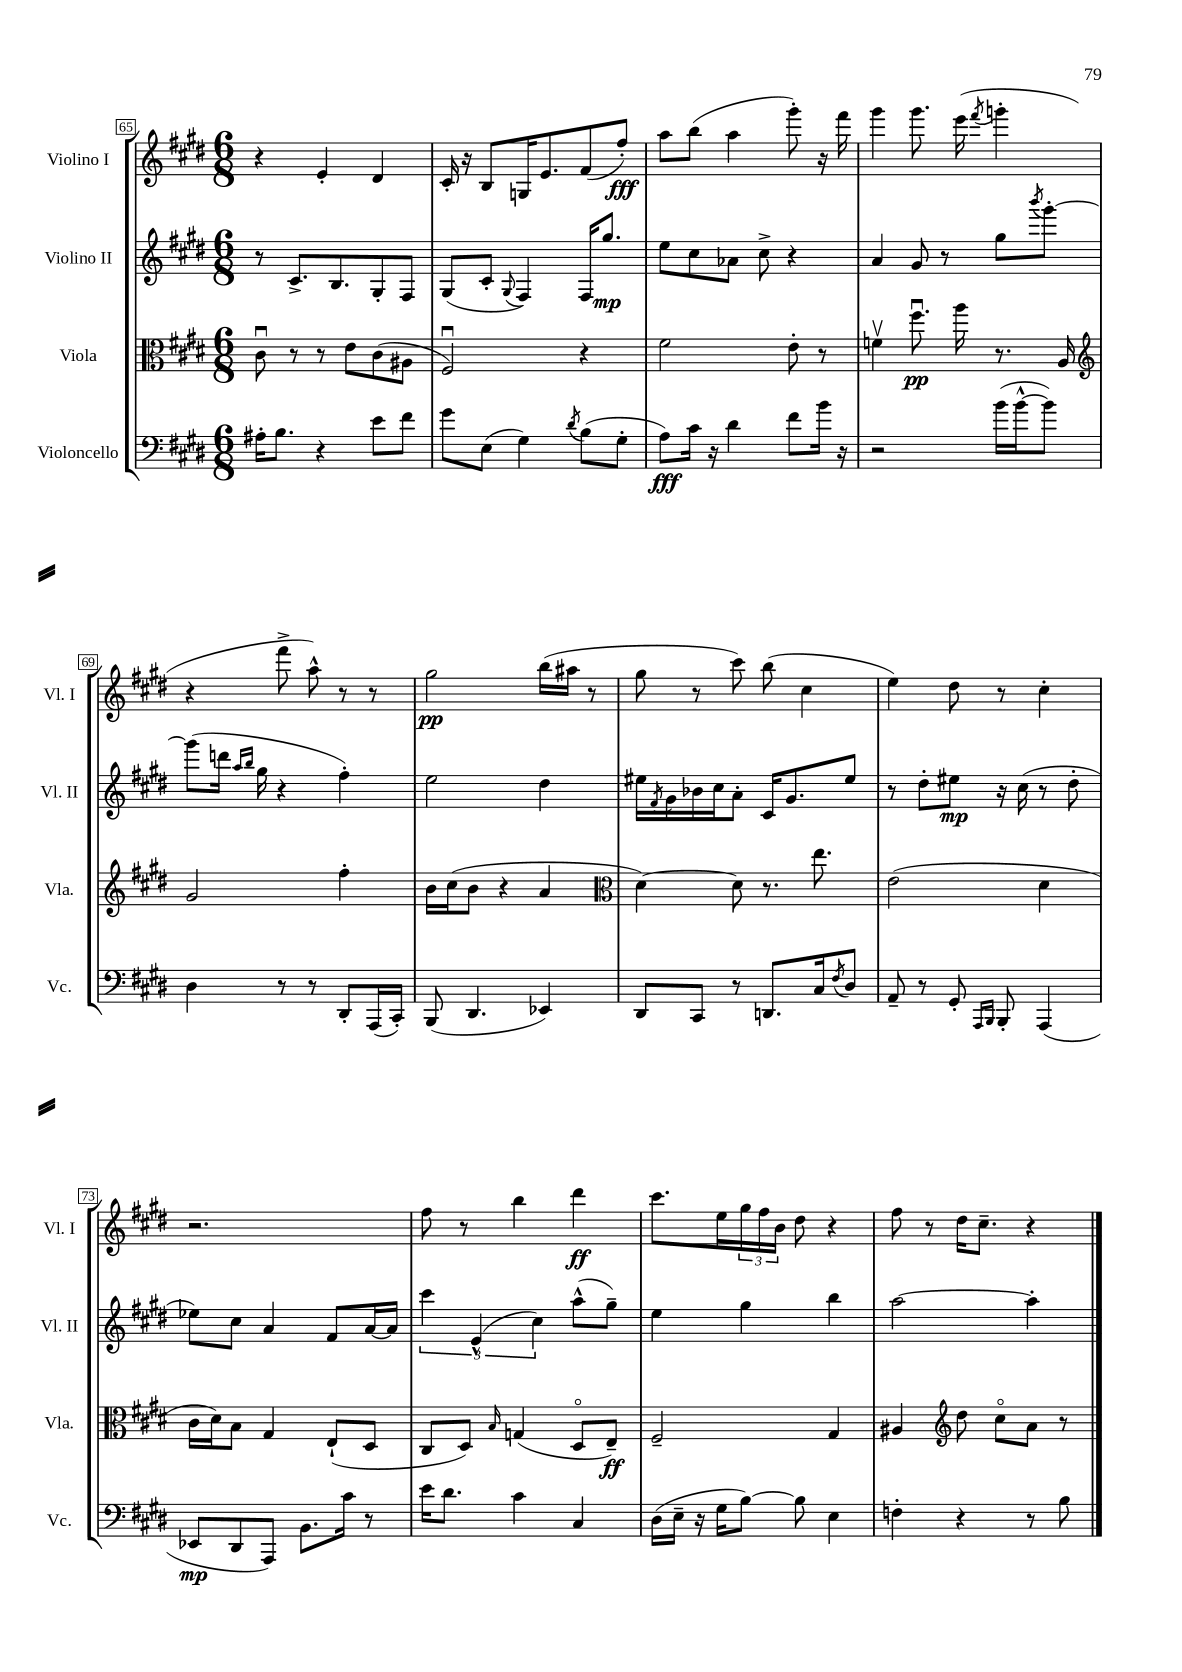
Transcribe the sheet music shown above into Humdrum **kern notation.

**kern	**kern	**kern	**kern
*staff4	*staff3	*staff2	*staff1
*clefF4	*clefC3	*clefG2	*clefG2
*k[f#c#g#d#]	*k[f#c#g#d#]	*k[f#c#g#d#]	*k[f#c#g#d#]
*M6/8	*M6/8	*M6/8	*M6/8
16A#'\LK	8c#u\	8r	4r
8.B\J	.	.	.
.	8r	8.c#^/L	.
4r	8r	.	4e'/
.	.	8.B/	.
.	8e\L	.	.
8e\L	(8c#\	8G#'/	4d#/
8f#\J	8A#\J	8F#/J	.
=	=	=	=
8g#\L	2F#u/)	(8G#/L	16c#'/
.	.	.	16r
(8E\J	.	8c#'/J	8B/L
.	.	8qqG#/	.
4G#\)	.	4F#/)	16G/K
.	.	.	8.e/
8qd#/	.	.	.
(8B\L	4r	16F#/LK	(8f#/
.	.	8.gg#/J	.
8G#'\J	.	.	8ff#'/J)
=	=	=	=
8A\L)	2f#\	8ee\L	8aa\L
16c#\Jk	.	8cc#\	(8bb\J
16r	.	.	.
4d#\	.	8a-\J	4aa\
.	.	8cc#^\	.
8f#\L	8e'\	4r	8ggg#'\)
16b\Jk	8r	.	16r
16r	.	.	16fff#\
=	=	=	=
2r	4fv\	4a/	4ggg#\
.	8.ff#u\	8g#/	8.ggg#\
.	.	8r	.
.	16aa\	.	(16eee\
.	.	.	8qfff#/
(16b\LL	8.r	8gg#\L	4ggg'\
[16b^^\J	.	.	.
.	.	8qbbb/	.
8b\]J)	.	[8ggg#'\J	.
.	16A/	.	.
=	=	=	=
*	*clefG2	*	*
4D#\	2g#/	(8ggg#\]L	4r
.	.	16ddd\Jk	.
.	.	16qqaa/LL	.
.	.	16qqbb/JJ	.
.	.	16gg#\	.
8r	.	4r	8fff#^\
8r	.	.	8aa^^\)
8DD#'/L	4ff#'\	4ff#'\)	8r
(16AAA/L	.	.	8r
16CC#'/JJ)	.	.	.
=	=	=	=
(8BBB/	16b\LL	2ee\	2gg#\
.	(16cc#\J	.	.
4.DD#/	8b\J	.	.
.	4r	.	.
4EE-/)	4a/	4dd#\	(16bb\LL
.	.	.	16aa#\JJ
.	.	.	8r
=	=	=	=
*	*clefC3	*	*
8DD#/L	[4d#\)	16ee#\LL	8gg#\
.	.	8qf#/	.
.	.	16g#\	.
8CC#/J	.	16b-\	8r
.	.	16cc#\J	.
8r	8d#\]	8a'\J	8ccc#\)
8.DD/L	8.r	16c#/LK	(8bb\
.	.	8.g#/	.
.	.	.	4cc#\
16C#/k	8.ee\	.	.
8qF#/	.	.	.
8D#/J	.	8ee#/J	.
=	=	=	=
8AA~/	(2e\	8r	4ee\)
8r	.	8dd#'\L	.
8GG#'/	.	8ee#\J	8dd#\
16qqAAA/LL	.	.	.
16qqBBB/JJ	.	.	.
8BBB'/	.	16r	8r
.	.	(16cc#\	.
(4AAA/	4d#\	8r	4cc#'\
.	.	8dd#'\	.
=	=	=	=
8EE-/L	16c#\LL	8ee-\L)	2.r
.	16d#\J)	.	.
8DD#/	8B\J	8cc#\J	.
8AAA/J)	4G#/	4a/	.
8.BB\L	.	.	.
.	(8E`/L	8f#/L	.
16c#\Jk	.	.	.
8r	8D#/J	[16a/L	.
.	.	16a/]JJ	.
=	=	=	=
16e\LK	8C#/L	6ccc#\	8ff#\
8.d#\J	.	.	.
.	8D#/J)	.	8r
.	.	(6e^^/	.
.	16qqB/	.	.
4c#\	(4G/	.	4bb\
.	.	6cc#\)	.
4C#/	8D#o/L	(8aa^^\L	4ddd#\
.	8E~/J)	8gg#~\J)	.
=	=	=	=
(16D#\LL	2F#~/	4ee\	8.ccc#\L
16E~\JJ	.	.	.
16r	.	.	.
16G#\LK	.	.	16ee\L
[8B\J)	.	4gg#\	24gg#\
.	.	.	24ff#\
.	.	.	24b\JJ
8B\]	.	.	8dd#\
4E\	4G#/	4bb\	4r
=	=	=	=
4F'\	4A#/	[2aa\	8ff#\
.	.	.	8r
*	*clefG2	*	*
4r	8dd#\	.	16dd#\LK
.	.	.	8.cc#~\J
.	8cc#o\L	.	.
8r	8a\J	4aa'\]	4r
8B\	8r	.	.
==	==	==	==
*-	*-	*-	*-
